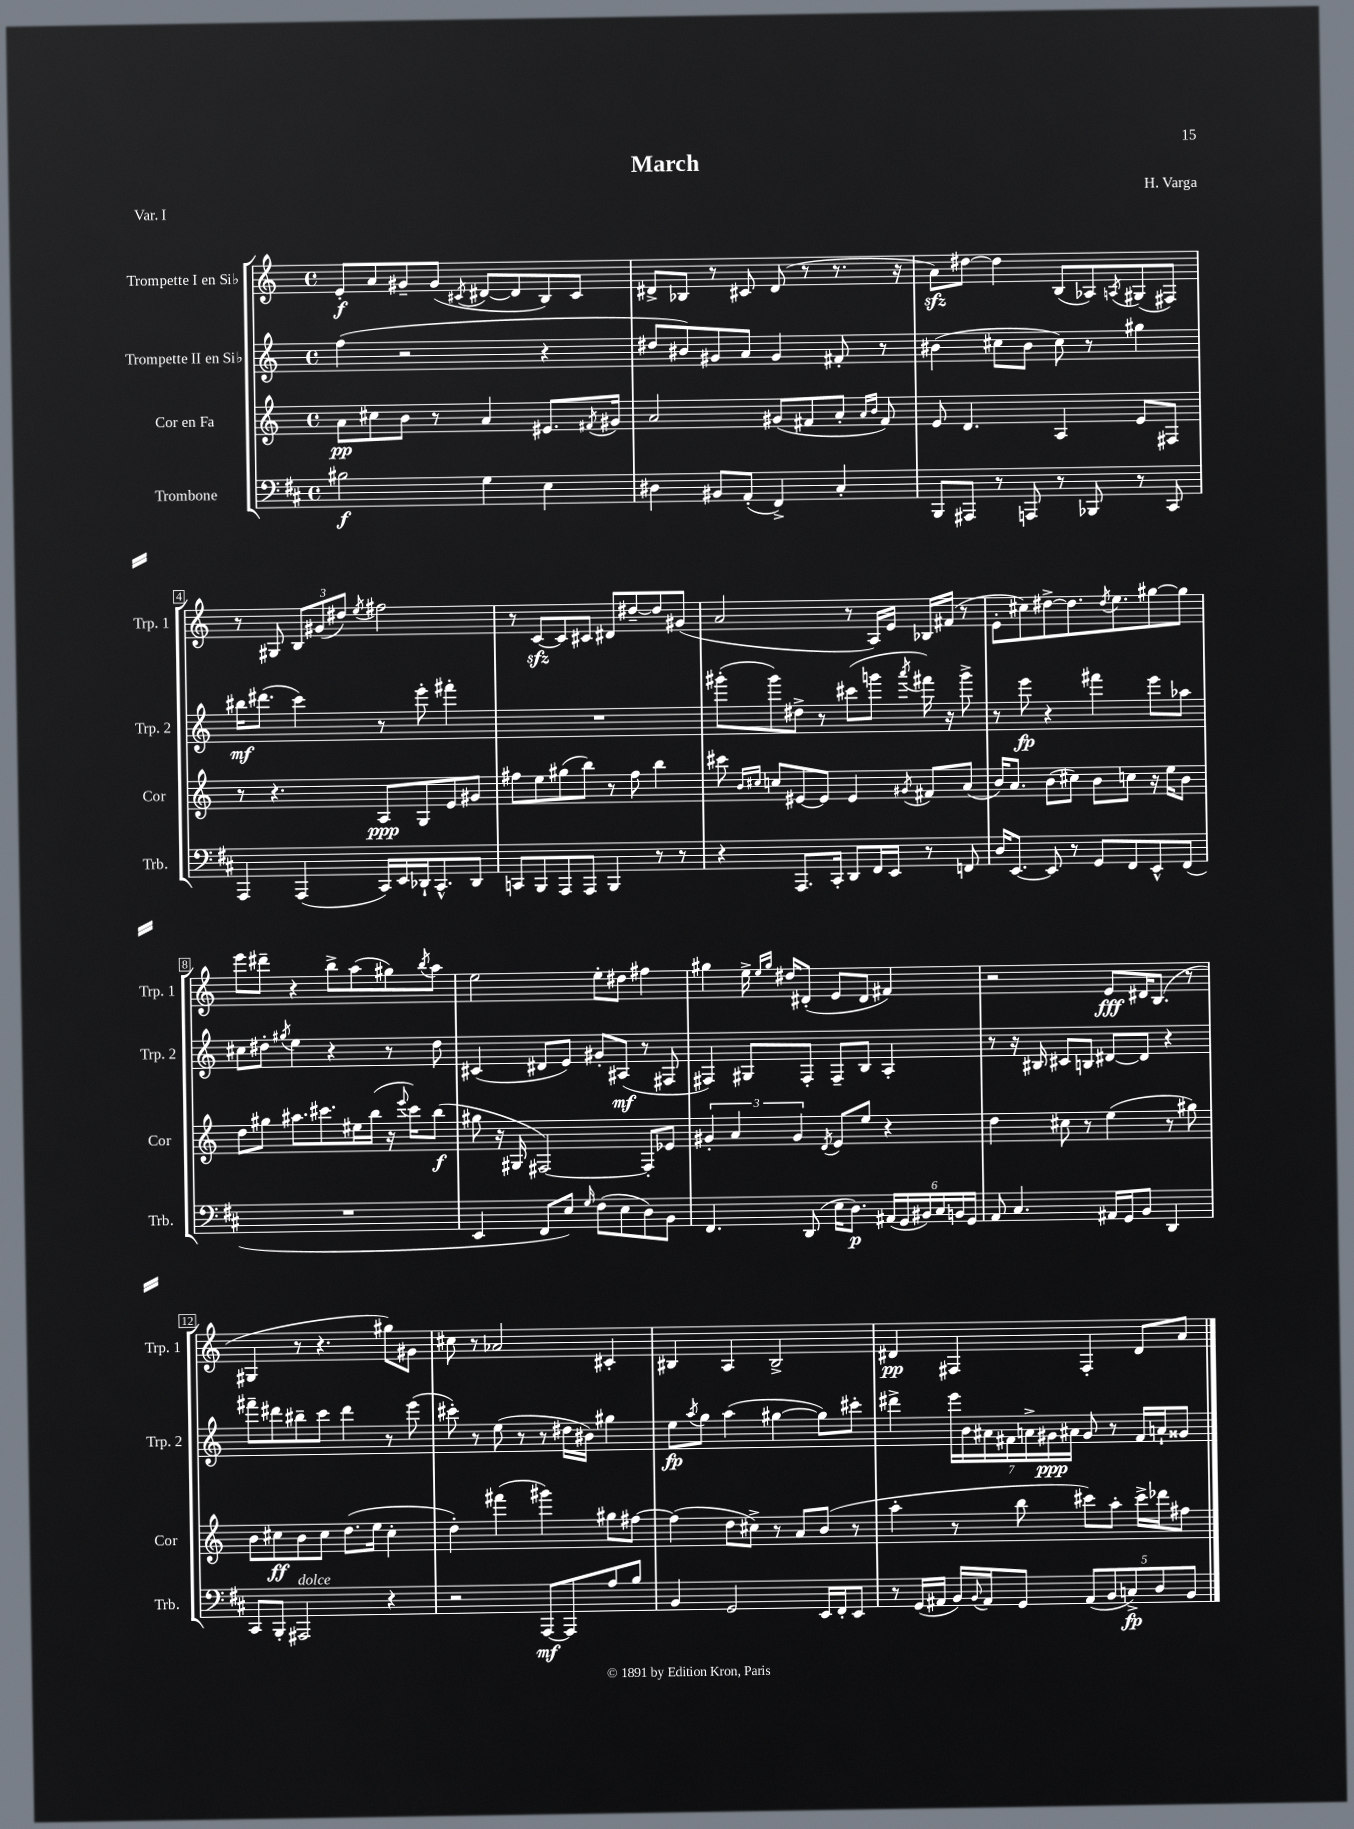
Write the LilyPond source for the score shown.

\header { title = "March" composer = "H. Varga" piece = "Var. I" }
<<
\new StaffGroup <<
\new Staff = "s0" \with { instrumentName = "Trompette I en Sib" shortInstrumentName = "Trp. 1" } {
    \clef treble \key c \major \defaultTimeSignature \time 4/4
    e'8-.\f a'8 gis'8-- gis'8( \acciaccatura { cis'8 } dis'8~ dis'8 b8) cis'8 |
    dis'8-> bes8 r8 cis'8 dis'8( r8 r8. r16 |
    a'8\sfz) dis''8~ dis''4 b8( aes8) \acciaccatura { a8 } gis8( fis8) |
    r8 gis8 \tuplet 3/2 { b8 gis'8( dis''8) } \acciaccatura { e''8 } fis''2 |
    r8 c'8~\sfz c'8 cis'8 dis'8 dis''8~-- dis''8 gis'8( |
    a'2 r8 a16) e'16 bes16 fis'16( r8 |
    e'8-. cis''8) dis''8~-> dis''8. \acciaccatura { dis''8 } e''8. gis''8~ gis''8 |
    e'''8 dis'''8-- r4 b''8-> a''8( gis''8) \acciaccatura { b''8 } a''8 |
    e''2 e''8-. dis''8 fis''4 |
    gis''4 e''16-> \grace { e''16 gis''16 } dis''16 dis'8-.( e'8 dis'8 fis'4) |
    r2 e'8\fff dis'16 b8.( r8 |
    gis4 r8 r4. gis''8) gis'8 |
    cis''8 r8 aes'2 cis'4-. |
    bis4 a4 bis2-> |
    dis'4\pp fis4 fis4-. dis'8 a'8 \bar "|." |
}
\new Staff = "s1" \with { instrumentName = "Trompette II en Sib" shortInstrumentName = "Trp. 2" } {
    \clef treble \key c \major \defaultTimeSignature \time 4/4
    f''4( r2 r4 |
    dis''8 bis'8) gis'8 a'8 gis'4 fis'8-. r8 |
    bis'4( cis''8 bis'8 cis''8) r8 gis''4 |
    bis''16\mf dis'''8.( c'''4) r8 e'''8-. fis'''4-. |
    R1 |
    gis'''8-.( gis'''8) dis''8-> r8 cis'''8( g'''8 \acciaccatura { a'''8 } fis'''16) r16 g'''8-> |
    r8 e'''8\fp r4 fis'''4 e'''8 aes''8 |
    cis''8 dis''8-. \acciaccatura { gis''8 } e''4 r4 r8 dis''8 |
    cis'4( dis'8 e'8) gis'8-. ais8\mf( r8 fis8 |
    fis4) gis8 fis8-. fis8-- b8 a4-. |
    r8 r16 bis16 cis'8 b8 dis'8~ dis'8 r4 |
    fis'''8-- dis'''8 bis''8-- c'''8 dis'''4 r8 e'''8( |
    cis'''8-.) r8 e''8( r8 r8 dis''16 bis'16) gis''4 |
    e''8\fp \acciaccatura { a''8 } g''8 a''4( gis''4~ gis''8) cis'''8-. |
    dis'''4-> \tuplet 7/4 { e'''16 b'16 ais'16 fis'16 a'16-> gis'16\ppp ais'16 } gis'8 r8 fis'16 a'16-! gisis'8 \bar "|." |
}
\new Staff = "s2" \with { instrumentName = "Cor en Fa" shortInstrumentName = "Cor" } {
    \clef treble \key c \major \defaultTimeSignature \time 4/4
    a'8\pp cis''8 b'8 r8 a'4 eis'8. \acciaccatura { fis'8 } gis'16 |
    a'2 gis'8( fis'8 a'8-. \grace { a'16 b'16 } fis'8) |
    e'8 d'4. a4 e'8 fis8 |
    r8 r4. a8\ppp g8 e'8 gis'8 |
    fis''8 e''8 gis''8( b''8) r8 fis''8 b''4 |
    cis'''8 \grace { b'16 cis''16 } c''8 eis'8~ eis'8 eis'4 \acciaccatura { gis'8 } fis'8 a'8( |
    b'16) a'8. b'8( cis''8) b'8 c''8 r16 e''16 b'8 |
    d''8 gis''8 ais''8. cis'''8. eis''16 b''16( r16 \appoggiatura { e'''8 } cis'''16) b''8\f( |
    gis''8 r16 gis16 fis2~) fis8-. ees'8 |
    \tuplet 3/2 { gis'4-. a'4 gis'4 } \acciaccatura { d'8 } e'8 e''8 r4 |
    d''4 cis''8 r8 e''4( r8 gis''8) |
    b'8 cis''8\ff b'8 cis''8 d''8.( e''16 cis''4-. |
    d''4-.) fis'''4( gis'''4) gis''8 fis''8~ |
    fis''4( d''8 cis''8->) r8 a'8 b'8( r8 |
    a''4-. r8 b''8 cis'''8) a''8-. cis'''16-> des'''16 fis''8 \bar "|." |
}
\new Staff = "s3" \with { instrumentName = "Trombone" shortInstrumentName = "Trb." } {
    \clef bass \key d \major \defaultTimeSignature \time 4/4
    bis2\f g4 e4 |
    dis4 bis,8 a,8-.( fis,4->) cis4-. |
    b,,8 ais,,8 r8 a,,8 r8 bes,,8 r8 cis,8 |
    a,,4 a,,4( cis,16) e,16 des,16-! cis,8.-^ des,8 |
    c,8 b,,8 a,,8 a,,8 b,,4 r8 r8 |
    r4 a,,8. cis,16-. d,8 fis,16 e,16 r8 f,8 |
    d16 e,8.~ e,8 r8 g,8 fis,8 e,8-^ fis,8( |
    R1 |
    e,4 fis,8 e8) \grace { g16 } fis8( e8 d8) b,8 |
    fis,4. d,8( e16 d8.\p) \tuplet 6/4 { ais,16( g,16 bis,16) cis16 b,16 g,16 } |
    a,8 cis4. ais,16 g,16 b,8 d,4 |
    cis,8 b,,8-. ais,,2^\markup { \italic "dolce" } r4 |
    r2 a,,8~\mf a,,8 a8 b8 |
    b,4 g,2 e,16 fis,16-. e,8 |
    r8 g,16( ais,16 b,16) \appoggiatura { b,8 } ais,16 g,8 \tuplet 5/4 { ais,8( b,8 c8->\fp) d8 b,8 } \bar "|." |
}
>>
>>
\layout { \context { \Score \override BarNumber.stencil = #(make-stencil-boxer 0.1 0.3 ly:text-interface::print) } }
